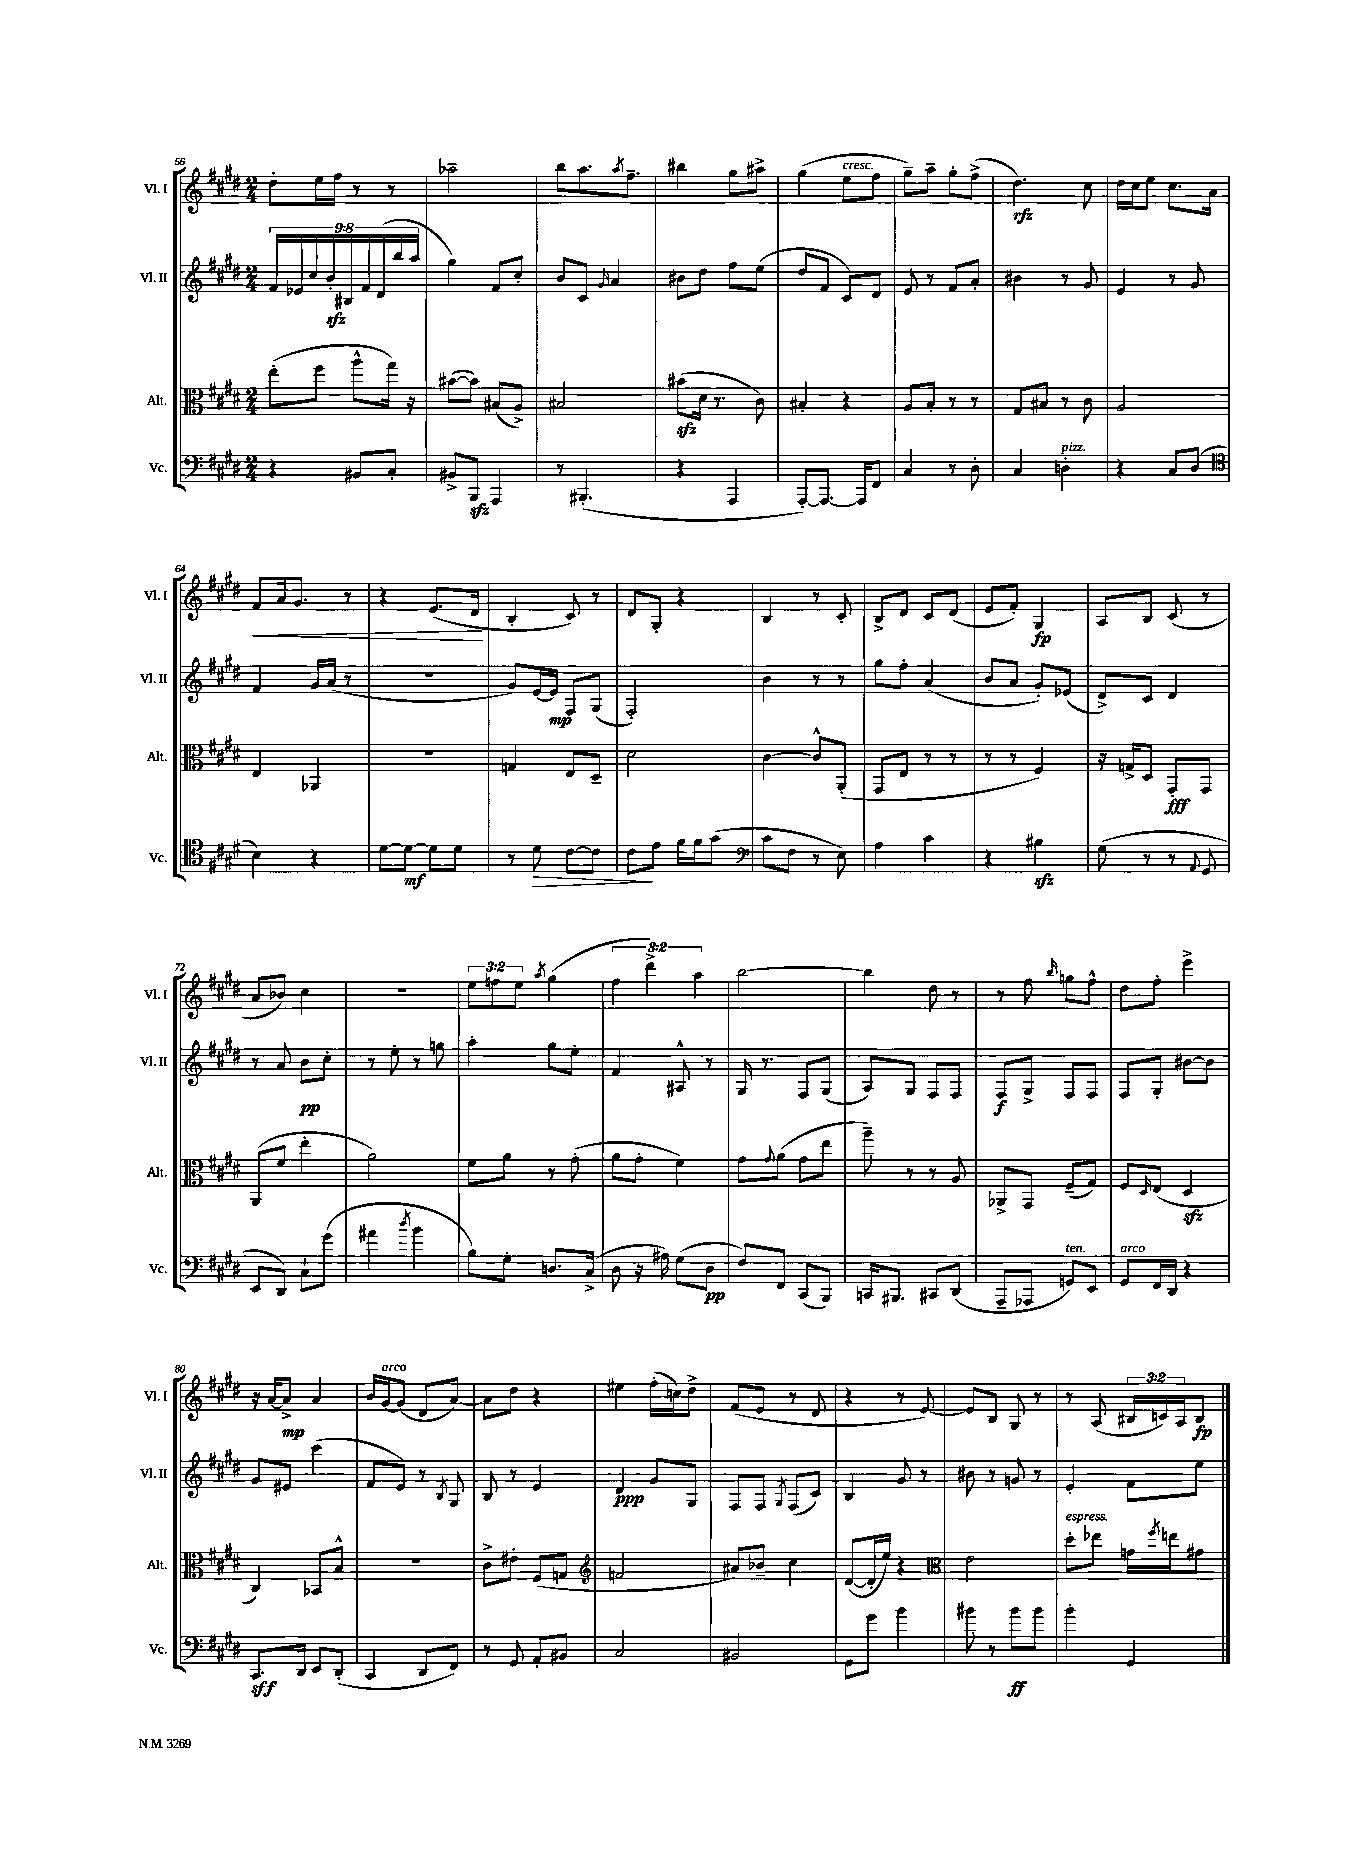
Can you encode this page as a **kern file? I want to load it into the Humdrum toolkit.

**kern	**dynam	**kern	**dynam	**kern	**dynam	**kern	**dynam
*part4	*part4	*part3	*part3	*part2	*part2	*part1	*part1
*staff4	*staff4	*staff3	*staff3	*staff2	*staff2	*staff1	*staff1
*I"Vc.	*	*I"Alt.	*	*I"Vl. II	*	*I"Vl. I	*
*I'Vc.	*	*I'Alt.	*	*I'Vl. II	*	*I'Vl. I	*
*clefF4	*	*clefC3	*	*clefG2	*	*clefG2	*
*k[f#c#g#d#]	*	*k[f#c#g#d#]	*	*k[f#c#g#d#]	*	*k[f#c#g#d#]	*
*M2/4	*	*M2/4	*	*M2/4	*	*M2/4	*
=56	=56	=56	=56	=56	=56	=56	=56
4r	.	(8ee'\L	.	18f#/LL	.	8dd#'\L	.
.	.	.	.	18e-X/	.	.	.
.	.	.	.	18cc#/	.	.	.
.	.	8ff#\J	.	.	.	16ee\L	.
.	.	.	.	18bzz'/	.	.	.
.	.	.	.	.	.	16ff#\JJ	.
.	.	.	.	18B#X/	.	.	.
8BB#X/L	.	8aa^^\L	.	.	.	8r	.
.	.	.	.	18f#/	.	.	.
.	.	.	.	(18d#/	.	.	.
8C#'/J	.	16gg#\Jk)	.	.	.	8r	.
.	.	.	.	18bb/	.	.	.
.	.	16r	.	.	.	.	.
.	.	.	.	18aa/JJ	.	.	.
=57	=57	=57	=57	=57	=57	=57	=57
8BB#X^/L	.	([8b#X\L	.	4gg#\)	.	2aa-X~\	.
8BBBzz/J	.	8b#\J])	.	.	.	.	.
4AAA/	.	(8B#X/L	.	8f#/L	.	.	.
.	.	8A^/J)	.	8cc#'/J	.	.	.
=58	=58	=58	=58	=58	=58	=58	=58
8r	.	2B#X/	.	8b/L	.	8bb\L	.
(4.BBB#X'/	.	.	.	8c#/J	.	8.aa\	.
.	.	.	.	16qqg#/	.	.	.
.	.	.	.	4a/	.	.	.
.	.	.	.	.	.	8qaa/	.
.	.	.	.	.	.	8.ff#~\J	.
=59	=59	=59	=59	=59	=59	=59	=59
4r	.	(8b#Xzz\L	.	8b#X\L	.	4bb#X\	.
.	.	16d#\Jk	.	8dd#\J	.	.	.
.	.	8.r	.	.	.	.	.
4AAA/	.	.	.	8ff#\L	.	8gg#\L	.
.	.	8c#\)	.	(8ee\J	.	8aa#X^\J	.
=60	=60	=60	=60	=60	=60	=60	=60
[8AAA'/L)	.	4B#X'/	.	8dd#/L	.	(4gg#\	.
8.AAA/J_	.	.	.	8f#/J	.	.	.
!	!	!	!	!	!	!LO:TX:a:i:t=cresc.	!
.	.	4r	.	8c#/L)	.	8ee\L	.
16AAA/KL]	.	.	.	.	.	.	.
8FF#/J	.	.	.	8d#/J	.	8ff#\J	.
=61	=61	=61	=61	=61	=61	=61	=61
4C#/	.	8A/L	.	8e/	.	8gg#~\L)	.
.	.	8B'/J	.	8r	.	8aa~\J	.
8r	.	8r	.	8f#/L	.	8gg#'\L	.
8D#'\	.	8r	.	8a'/J	.	(8ff#^\J	.
=62	=62	=62	=62	=62	=62	=62	=62
4C#/	.	8G#/L	.	4b#X\	.	4.dd#\)	rfz
.	.	8B#X/J	.	.	.	.	.
!LO:TX:a:i:t=pizz.	!	!	!	!	!	!	!
4Dn'\	.	8r	.	8r	.	.	.
.	.	8c#\	.	8g#/	.	8cc#\	.
=63	=63	=63	=63	=63	=63	=63	=63
4r	.	2A/	.	4e/	.	16dd#\LL	.
.	.	.	.	.	.	16cc#\J	.
.	.	.	.	.	.	8ee\J	.
8C#/L	.	.	.	8r	.	8.cc#\L	.
(8D#/J	.	.	.	8g#/	.	.	.
.	.	.	.	.	.	16a\Jk	.
!!LO:LB:g=z
=64	=64	=64	=64	=64	=64	=64	=64
*clefC4	*	*	*	*	*	*	*
!	!	!	!	!	!	!	!LO:HP:b
4B\)	.	4E/	.	4f#/	.	8f#/L	<
.	.	.	.	.	.	16a/k	.
.	.	.	.	.	.	8.g#/J	.
4r	.	4AA-X/	.	16g#/LL	.	.	.
.	.	.	.	(16a/JJ	.	.	.
.	.	.	.	8r	.	8r	.
=65	=65	=65	=65	=65	=65	=65	=65
[8d#\L	.	2r	.	2r	.	4r	.
8d#\J_	mf	.	.	.	.	.	.
8d#\L]	.	.	.	.	.	(8.e/L	.
8d#\J	.	.	.	.	.	.	.
.	.	.	.	.	.	16d#/Jk	.
.	.	.	.	.	.	.	[
=66	=66	=66	=66	=66	=66	=66	=66
8r	.	4Gn/	.	8g#/L)	.	4B'/	.
!	!LO:HP:b	!	!	!	!	!	!
8d#\	>	.	.	[16e/L	.	.	.
.	.	.	.	16e/JJ]	mp	.	.
[8c#\L	.	8E/L	.	8F#/L	.	8c#/)	.
8c#\J]	.	8D#~/J	.	(8G#/J	.	8r	.
=67	=67	=67	=67	=67	=67	=67	=67
8c#\L	.	2d#\	.	2F#'/)	.	8d#/L	.
8e\J	]	.	.	.	.	8G#'/J	.
16f#\LL	.	.	.	.	.	4r	.
16f#\J	.	.	.	.	.	.	.
(8g#\J	.	.	.	.	.	.	.
=68	=68	=68	=68	=68	=68	=68	=68
*clefF4	*	*	*	*	*	*	*
8c#\L	.	[4c#\	.	4b\	.	4B/	.
8F#\J	.	.	.	.	.	.	.
8r	.	8c#^^/L]	.	8r	.	8r	.
8E\)	.	(8AA'/J	.	8r	.	8c#'/	.
=69	=69	=69	=69	=69	=69	=69	=69
4A\	.	8GG#/L	.	8gg#\L	.	8B^/L	.
.	.	8E/J	.	8ff#'\J	.	8d#/J	.
4c#\	.	8r	.	(4a/	.	8c#/L	.
.	.	8r	.	.	.	(8d#/J	.
=70	=70	=70	=70	=70	=70	=70	=70
4r	.	8r	.	8b/L	.	8e/L	.
.	.	8r	.	8a/J	.	8f#'/J)	.
4B#Xzz\	.	4F#/)	.	8g#'/L)	.	4G#/	fp
.	.	.	.	(8e-X/J	.	.	.
=71	=71	=71	=71	=71	=71	=71	=71
(8G#\	.	16r	.	8d#^/L)	.	8A/L	.
.	.	16Gn^/KL	.	.	.	.	.
8r	.	8D#/J	.	8c#/J	.	8B/J	.
8r	.	8GG#'/L	fff	4d#/	.	(8c#/	.
8qqAA/	.	.	.	.	.	.	.
8GG#/	.	8GG#/J	.	.	.	8r	.
!!LO:LB:g=z
=72	=72	=72	=72	=72	=72	=72	=72
8EE/L	.	(8AA/L	.	8r	.	8a/L	.
8DD#/J)	.	8f#/J	.	8a/	.	8b-X/J)	.
8C#`\L	.	4ee'\	.	8b\L	pp	4cc#\	.
(8g#\J	.	.	.	8cc#'\J	.	.	.
=73	=73	=73	=73	=73	=73	=73	=73
4a#X\	.	2a\)	.	8r	.	2r	.
.	.	.	.	8ee'\	.	.	.
8qdd#/	.	.	.	.	.	.	.
4b\	.	.	.	8r	.	.	.
.	.	.	.	8ggn\	.	.	.
=74	=74	=74	=74	=74	=74	=74	=74
8B\L)	.	8f#\L	.	4aa'\	.	12ee\L	.
.	.	.	.	.	.	12ffn\	.
8G#'\J	.	8a\J	.	.	.	.	.
.	.	.	.	.	.	12ee\J	.
.	.	.	.	.	.	8qaa/	.
8.Dn/L	.	8r	.	8gg#\L	.	(4gg#\	.
.	.	(8g#'\	.	8ee'\J	.	.	.
(16C#^/Jk	.	.	.	.	.	.	.
=75	=75	=75	=75	=75	=75	=75	=75
8D#\	.	8a\L	.	4f#/	.	6ff#\	.
16r	.	8g#'\J	.	.	.	.	.
.	.	.	.	.	.	6ddd#^\)	.
16A#X\)	.	.	.	.	.	.	.
(8G#\L	.	4f#\)	.	8A#X^^/	.	.	.
.	.	.	.	.	.	6aa\	.
8D#\J	pp	.	.	8r	.	.	.
=76	=76	=76	=76	=76	=76	=76	=76
8F#/L)	.	8g#\L	.	16G#/	.	[2bb\	.
.	.	.	.	8.r	.	.	.
.	.	8qqg#/	.	.	.	.	.
8FF#/J	.	(8a\J	.	.	.	.	.
(8CC#/L	.	8g#\L	.	8F#/L	.	.	.
8BBB/J)	.	8ee\J	.	(8G#/J	.	.	.
=77	=77	=77	=77	=77	=77	=77	=77
16CCn/KL	.	8aa~\)	.	8A/L)	.	4bb\]	.
8.BBB#X/J	.	.	.	.	.	.	.
.	.	8r	.	8G#/J	.	.	.
8CC#X/L	.	8r	.	8F#/L	.	8dd#\	.
(8DD#/J	.	8A/	.	8F#/J	.	8r	.
=78	=78	=78	=78	=78	=78	=78	=78
8AAA~/L	.	8AA-X^/L	.	8F#/L	f	8r	.
8AAA-X/J	.	8GG#/J	.	8G#^/J	.	8ff#\	.
.	.	.	.	.	.	16qqbb/	.
!LO:TX:a:i:t=ten.	!	!	!	!	!	!	!
8GGn/L)	.	(8F#~/L	.	8F#/L	.	8ggn\L	.
8EE/J	.	8G#/J)	.	8F#/J	.	8ff#^^\J	.
=79	=79	=79	=79	=79	=79	=79	=79
!LO:TX:a:i:t=arco	!	!	!	!	!	!	!
8GG#/L	.	8F#/L	.	8F#/L	.	8dd#\L	.
.	.	16qqD#/	.	.	.	.	.
16FF#/L	.	(8E/J	.	8G#'/J	.	8ff#'\J	.
16DD#/JJ	.	.	.	.	.	.	.
4r	.	4D#zz/	.	[8b#X\L	.	4eee^\	.
.	.	.	.	8b#\J]	.	.	.
!!LO:LB:g=z
=80	=80	=80	=80	=80	=80	=80	=80
8.CC#/L	sff	4C#/)	.	8g#/L	.	16r	.
.	.	.	.	.	.	[16a/KL	.
.	.	.	.	8e#X/J	.	8a^/J]	mp
16DD#/Jk	.	.	.	.	.	.	.
8EE/L	.	8BB-X/L	.	(4ccc#\	.	4a/	.
(8DD#'/J	.	8B^^/J	.	.	.	.	.
=81	=81	=81	=81	=81	=81	=81	=81
4CC#/	.	2r	.	8f#/L	.	16b/LL	.
!	!	!	!	!	!	!LO:TX:a:i:t=arco	!
.	.	.	.	.	.	[16g#/J	.
.	.	.	.	8e/J)	.	(8g#/J]	.
8DD#/L	.	.	.	8r	.	8d#/L	.
.	.	.	.	8qB/	.	.	.
8FF#/J)	.	.	.	8G#/	.	[8a/J)	.
=82	=82	=82	=82	=82	=82	=82	=82
8r	.	8c#^\L	.	8B/	.	8a\L]	.
8GG#/	.	8e#X'\J	.	8r	.	8dd#\J	.
8AA'/L	.	(8F#/L	.	4e/	.	4r	.
8BB#X/J	.	8Gn/J	.	.	.	.	.
=83	=83	=83	=83	=83	=83	=83	=83
*	*	*clefG2	*	*	*	*	*
2C#/	.	2fn/	.	4d#/	ppp	4ee#X\	.
.	.	.	.	8g#/L	.	(16ff#'\LL	.
.	.	.	.	.	.	16ccn\J)	.
.	.	.	.	8G#/J	.	8dd#^\J	.
=84	=84	=84	=84	=84	=84	=84	=84
2BB#X/	.	8a#X/L)	.	8F#/L	.	(8f#/L	.
.	.	8b-X~/J	.	8F#/J	.	8e/J	.
.	.	.	.	8qG#/	.	.	.
.	.	4cc#\	.	(8F#/L	.	8r	.
.	.	.	.	8c#/J)	.	8d#/	.
=85	=85	=85	=85	=85	=85	=85	=85
8GG#\L	.	([8d#/L	.	4B/	.	4r	.
8g#\J	.	16d#'/L]	.	.	.	.	.
.	.	16ee/JJ)	.	.	.	.	.
4b\	.	4r	.	8g#/	.	8r	.
.	.	.	.	8r	.	[8e/)	.
=86	=86	=86	=86	=86	=86	=86	=86
*	*	*clefC3	*	*	*	*	*
8b#X\	.	2e\	.	8b#X\	.	8e/L]	.
8r	.	.	.	8r	.	8B/J	.
8b#\L	ff	.	.	8gn/	.	8G#/	.
8b#\J	.	.	.	8r	.	8r	.
=87	=87	=87	=87	=87	=87	=87	=87
!	!	!LO:TX:a:i:t=espress.	!	!	!	!	!
4b'\	.	8dd#'\L	.	4e'/	.	8r	.
.	.	8ee-X\J	.	.	.	(8A/	.
4GG#/	.	16gn\LL	.	8f#\L	.	24B#X/LL	.
.	.	.	.	.	.	24cn/)	.
.	.	8qff#/	.	.	.	.	.
.	.	16een\J	.	.	.	.	.
.	.	.	.	.	.	24A/J	.
.	.	8g#X\J	.	8ee\J	.	8B#/J	fp
==	==	==	==	==	==	==	==
*-	*-	*-	*-	*-	*-	*-	*-
